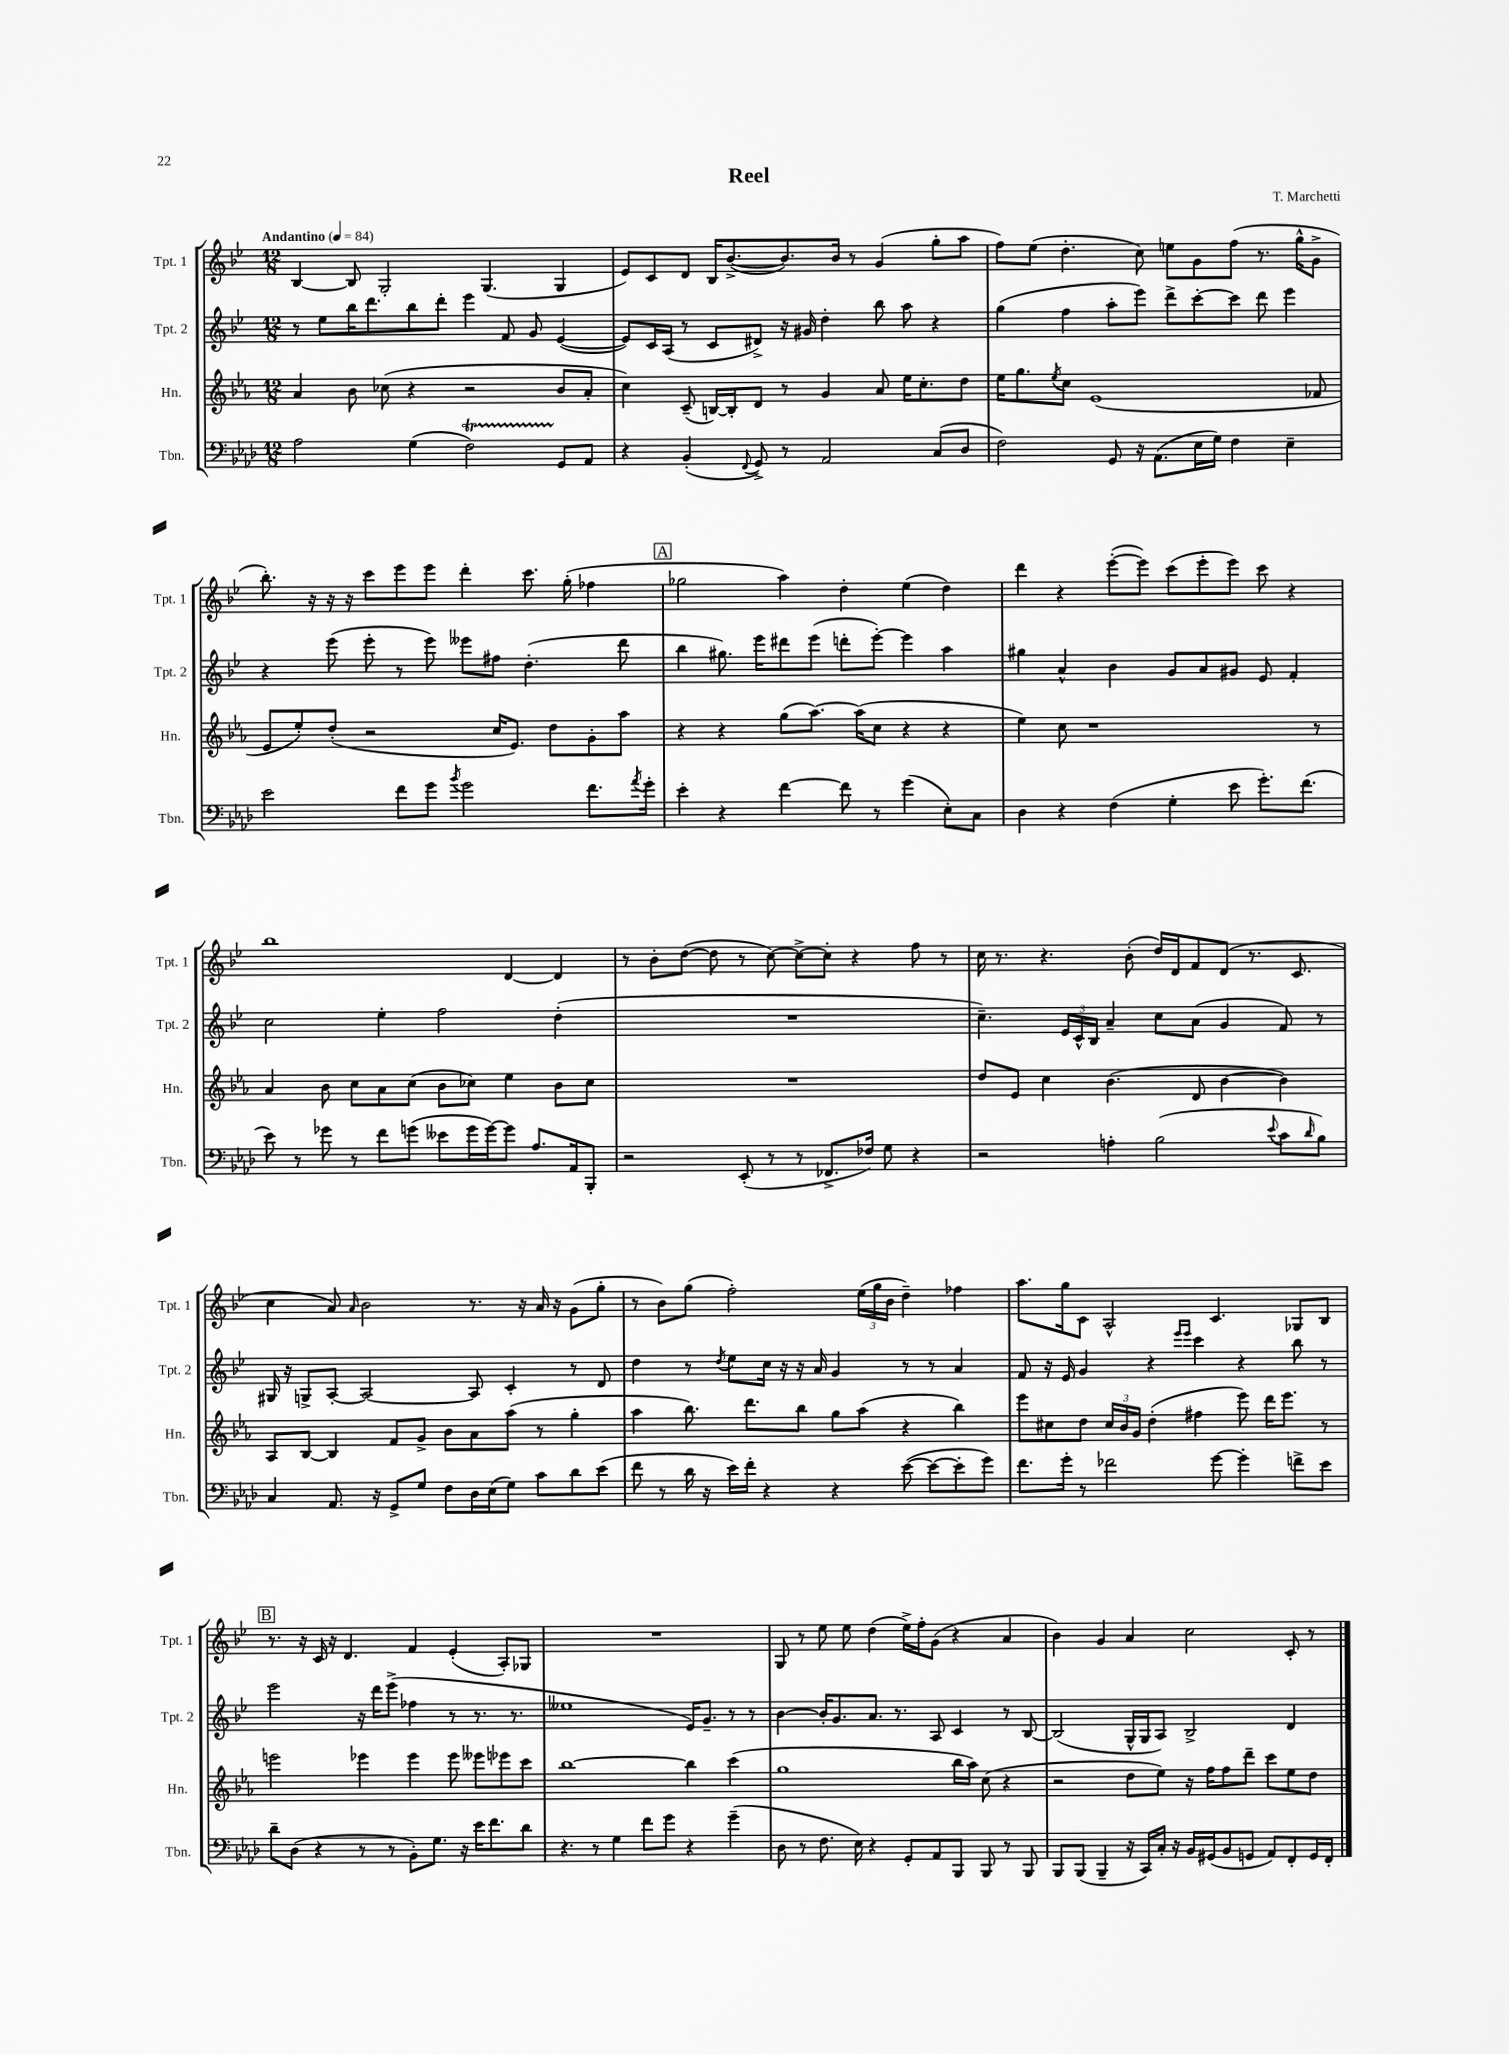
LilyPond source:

\header { title = "Reel" composer = "T. Marchetti" }
<<
\new StaffGroup <<
\new Staff = "s0" \with { instrumentName = "Tpt. 1" shortInstrumentName = "Tpt. 1" } {
    \clef treble \key bes \major \numericTimeSignature \time 12/8 \tempo "Andantino" 4 = 84
    bes4~ bes8 g2-. g4.( g4 |
    ees'8) c'8 d'8 bes16 bes'8.~->( bes'8.) bes'16 r8 g'4( g''8-. a''8 |
    f''8) ees''8( d''4.-. c''8) e''8 g'8 f''8( r8. g''16-^ g'8-> |
    bes''8.-.) r16 r16 r16 c'''8 ees'''8 ees'''8 d'''4-. c'''8. g''16-.( fes''4 |
    \mark \markup { \box "A" } ges''2 a''4) d''4-. ees''4( d''4) |
    d'''4 r4 ees'''8~-.( ees'''8) c'''8( ees'''8-. ees'''8) c'''8 r4 |
    bes''1 d'4~ d'4 |
    r8 bes'8-. d''8~( d''8 r8 c''8~) c''8~-> c''8-. r4 f''8 r8 |
    c''16 r8. r4. bes'8-.( d''16) d'16 f'8 d'8( r8. c'8. |
    c''4 a'8) \grace { a'16 } bes'2 r8. r16 a'16 r16 g'8( g''8-. |
    r8 bes'8) g''8( f''2-.) \tuplet 3/2 { ees''16( g''16 bes'16 } d''4--) fes''4 |
    a''8. g''16 c'8 a2-^ c'4. ges8 bes8 |
    \mark \markup { \box "B" } r8. r16 c'16 r16 d'4. f'4 ees'4-.( a8-.) ges8 |
    R1. |
    g8 r8 ees''8 ees''8 d''4( ees''16->) f''16-. g'8( r4 a'4 |
    bes'4) g'4 a'4 c''2 c'8-. r8 \bar "|." |
}
\new Staff = "s1" \with { instrumentName = "Tpt. 2" shortInstrumentName = "Tpt. 2" } {
    \clef treble \key bes \major \numericTimeSignature \time 12/8
    r8 ees''8 bes''16 d'''8. bes''8 d'''8-. ees'''4 f'8 g'8 ees'4~( |
    ees'8) c'16 a16( r8 c'8 dis'8->) r16 gis'16 d''4-. bes''8 a''8 r4 |
    g''4( f''4 a''8-. ees'''8) d'''8-> c'''8~-. c'''8 d'''8 ees'''4 |
    r4 ees'''8( ees'''8-. r8 ees'''8) eeses'''8 fis''8 d''4.-.( d'''8 |
    \mark \markup { \box "A" } bes''4 gis''8.) ees'''16 dis'''8 ees'''8( d'''8-. ees'''8~-.) ees'''4 a''4 |
    gis''4 a'4-^ bes'4 g'8 a'8 gis'8 ees'8 f'4-. |
    c''2 ees''4-. f''2 d''4-.( |
    R1. |
    c''4.--) \tuplet 3/2 { ees'16 c'16-^ bes16 } a'4-- c''8 a'8( g'4 f'8) r8 |
    gis16 r16 g8-> a8~-. a2~ a8 c'4-. r8 d'8 |
    d''4 r8 \acciaccatura { d''8 } ees''8 c''16 r16 r16 a'16 g'4 r8 r8 a'4 |
    f'8 r16 ees'16 g'4 r4 \grace { ees'''16 ees'''16 } c'''4 r4 bes''8 r8 |
    \mark \markup { \box "B" } ees'''2 r16 d'''16 ees'''8->( fes''4 r8 r8. r8. |
    eeses''1 ees'16) g'8.-- r8 r8 |
    bes'4~ bes'16-. g'8. a'8. r8. a8 c'4 r8 bes8~ |
    bes2( g16-^ g16 a8) bes2-> d'4 \bar "|." |
}
\new Staff = "s2" \with { instrumentName = "Hn." shortInstrumentName = "Hn." } {
    \clef treble \key ees \major \numericTimeSignature \time 12/8
    aes'4 bes'8 ces''8( r4 r2 bes'8 aes'8-. |
    c''4) c'8--( b16~) b16-. d'8 r8 g'4 aes'8 ees''16 c''8.-. d''8 |
    ees''16 g''8. \acciaccatura { ees''8 } c''8 ees'1( fes'8 |
    ees'8 ees''8-.) d''8-.( r2 c''16 ees'8.) d''8 g'8-. aes''8 |
    \mark \markup { \box "A" } r4 r4 g''8( aes''8.~) aes''16( c''8 r4 r4 |
    ees''4) c''8 r1 r8 |
    aes'4 bes'8 c''8 aes'8 c''8( bes'8 ces''8) ees''4 bes'8 ces''8 |
    R1. |
    d''8 ees'8 c''4 bes'4.( d'8 bes'4~ bes'4) |
    aes8 bes8~ bes4 f'8 g'8-> bes'8 aes'8 aes''8( r8 g''4-. |
    aes''4 bes''8.) d'''8. bes''8 g''8 aes''8( r4 bes''4) |
    ees'''8 cis''8 d''8 \tuplet 3/2 { cis''16 bes'16 g'16 } d''4-.( fis''4 ees'''8) d'''16 ees'''8. r8 |
    \mark \markup { \box "B" } e'''2 ees'''4 ees'''4 ees'''8 eeses'''8 ees'''8 c'''8 |
    bes''1~ bes''4 c'''4( |
    g''1 bes''16 aes''16) c''8( r4 |
    r2 d''8 ees''8) r16 f''16 f''8 d'''8-- c'''8 ees''8 d''8 \bar "|." |
}
\new Staff = "s3" \with { instrumentName = "Tbn." shortInstrumentName = "Tbn." } {
    \clef bass \key aes \major \numericTimeSignature \time 12/8
    aes2 g4( f2\startTrillSpan) g,8\stopTrillSpan aes,8 |
    r4 bes,4-.( \appoggiatura { f,8 } g,8->) r8 aes,2 c8( des8 |
    f2) g,8 r16 aes,8.( ees16 g16) f4 ees4-- |
    ees'2 f'8 g'8 \acciaccatura { bes'8 } g'2 f'8. \acciaccatura { aes'8 } g'16-. |
    \mark \markup { \box "A" } ees'4-. r4 f'4~ f'8 r8 g'4( ees8-.) c8 |
    des4 r4 f4( g4-. ees'8 g'8.-.) f'8.( |
    ees'8) r8 ges'8 r8 f'8 g'8( eeses'8 g'16 g'16~) g'8 aes8. aes,16 bes,,8-. |
    r2 ees,8-.( r8 r8 fes,8.-> fes16) g8 r4 |
    r2 a4-. bes2( \appoggiatura { ees'8 } c'8 \grace { des'16 } bes8) |
    c4 aes,8. r16 g,8-> g8 f8 des16 ees16( g8) c'8 des'8 ees'8( |
    f'8 r8 des'16 r16 ees'16) f'16-. r4 r4 ees'8~( ees'8~ ees'8-. g'8) |
    f'8. g'16-. r8 fes'2 g'8~ g'4-. f'8-> ees'8 |
    \mark \markup { \box "B" } des'8-- des8( r4 r8 r8 bes,8-.) g8. r16 ees'16 f'8. des'8 |
    r4. r8 g4 f'8 g'8 r4 g'4--( |
    des8 r8 f8. ees16) r4 g,8-. aes,8 bes,,8 bes,,8 r8 bes,,8 |
    bes,,8 bes,,8( bes,,4-- r16 c,16) c16-. r16 bes,16 gis,16( bes,8 g,8 aes,8) f,8-. g,16 f,16-. \bar "|." |
}
>>
>>
\layout { \context { \Score \remove "Bar_number_engraver" } }
